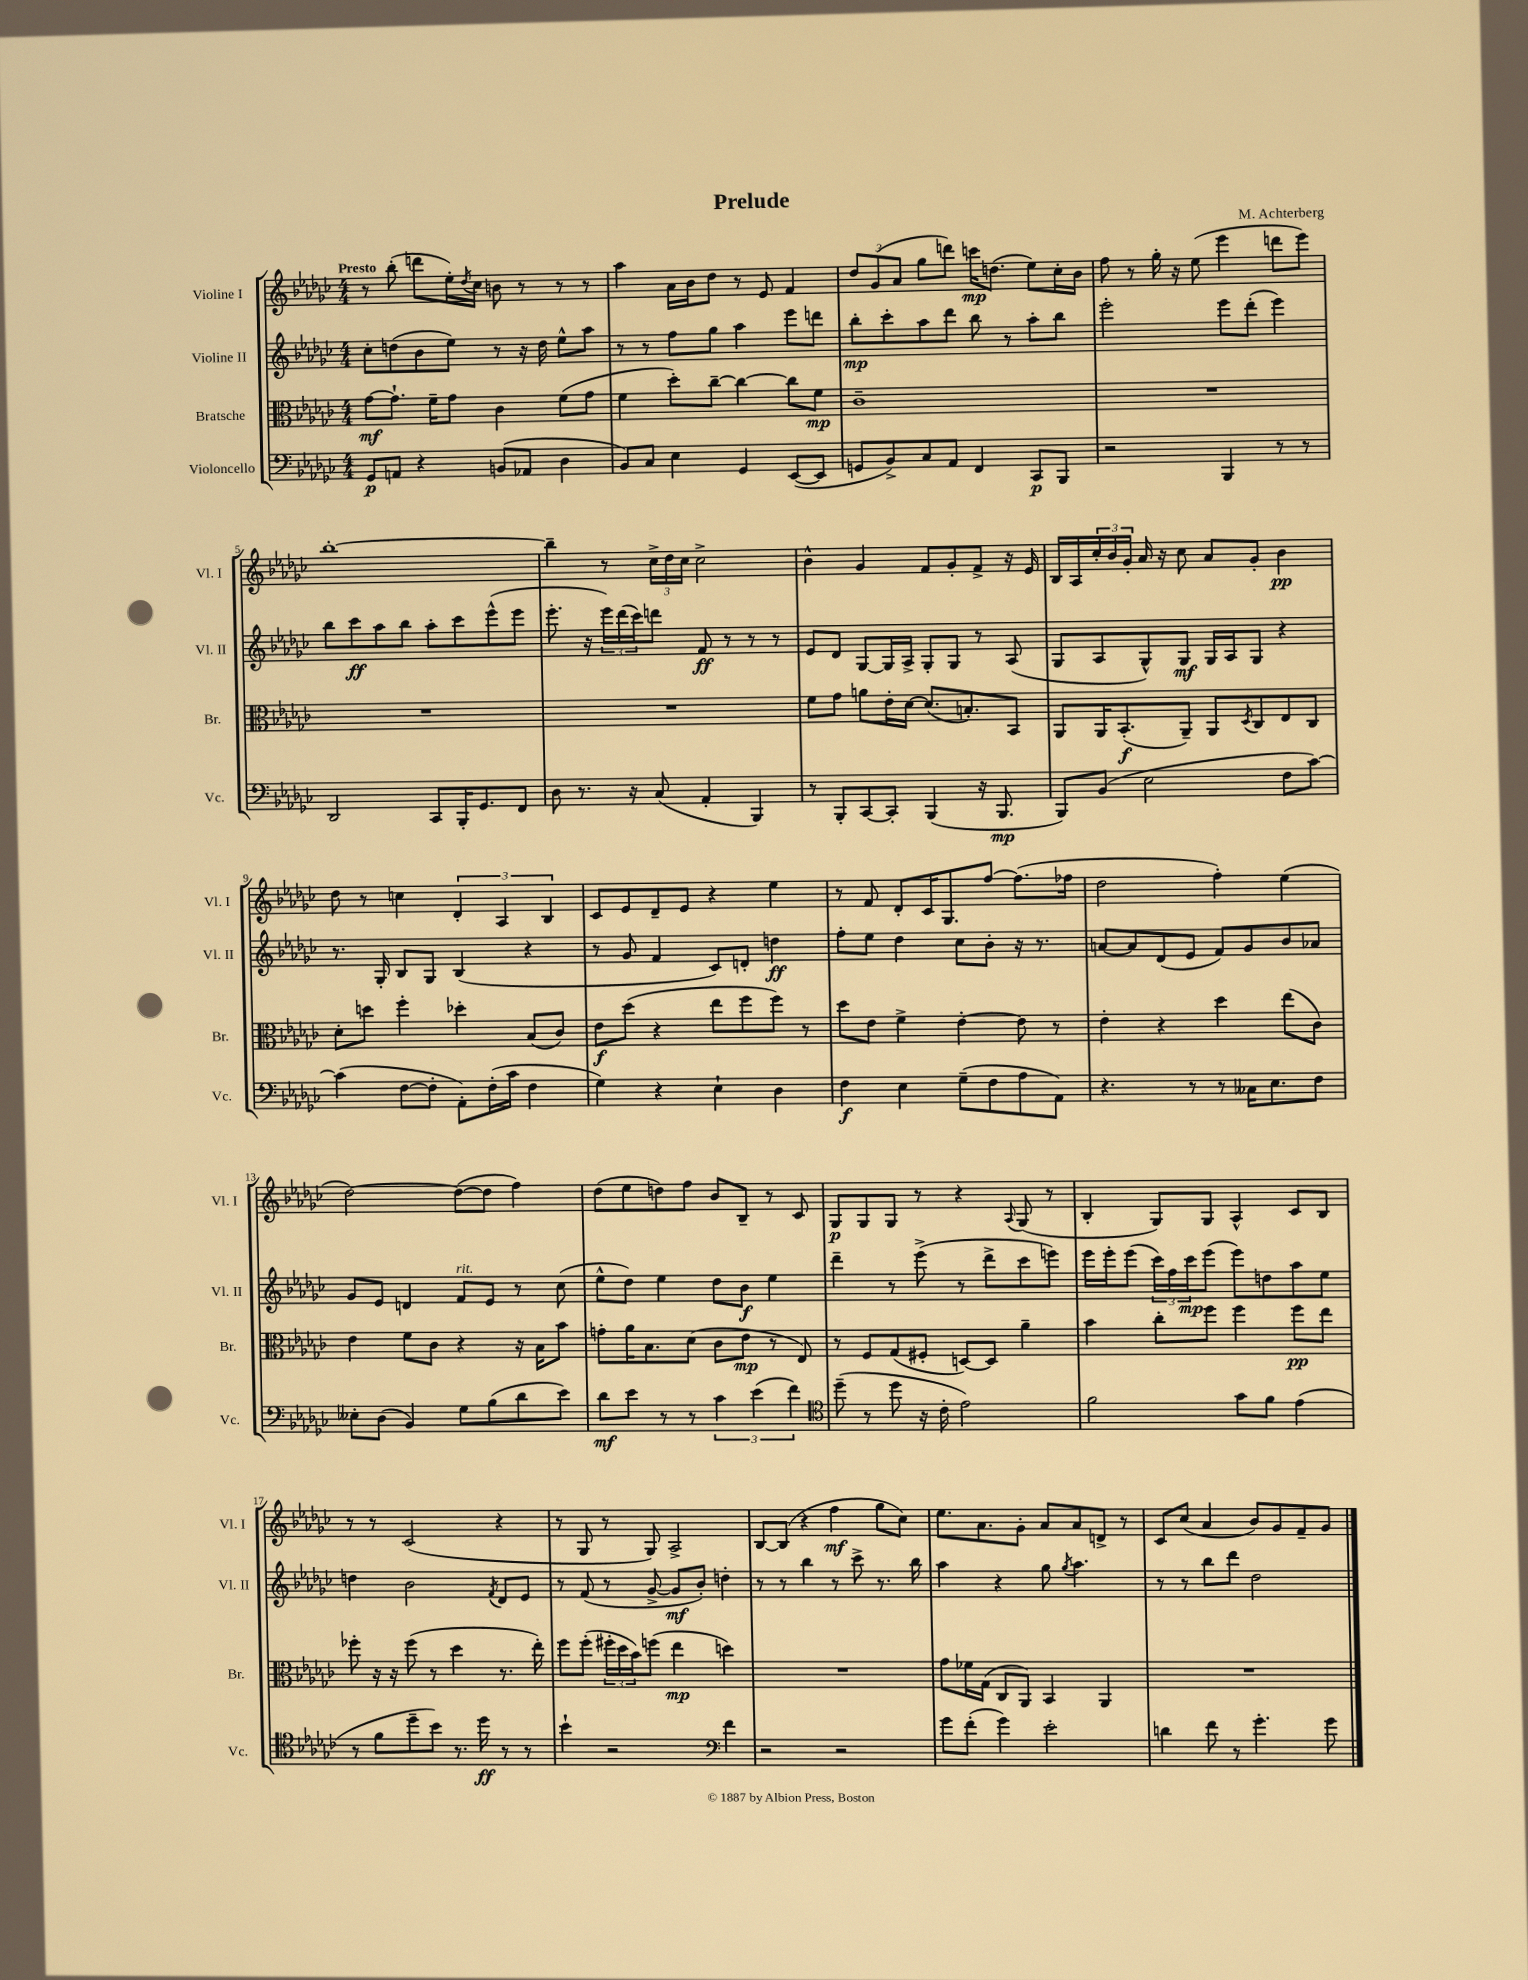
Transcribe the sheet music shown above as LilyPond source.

\header { title = "Prelude" composer = "M. Achterberg" }
<<
\new StaffGroup <<
\new Staff = "s0" \with { instrumentName = "Violine I" shortInstrumentName = "Vl. I" } {
    \clef treble \key ges \major \numericTimeSignature \time 4/4 \tempo "Presto"
    r8 bes''8-.( d'''8 ees''16-.) \acciaccatura { des''8 } ces''16 b'8 r8 r8 r8 |
    aes''4 aes'16 bes'16 des''8 r8 ees'8 f'4 |
    \tuplet 3/2 { des''8 ges'8( aes'8 } ges''8 d'''8) c'''16\mp d''8.( ees''8) ces''16-. bes'16 |
    f''8 r8 ges''16-. r16 ees''8( ees'''4 d'''8 ees'''8) |
    bes''1~-. |
    bes''4-- r8 \tuplet 3/2 { ces''16-> des''16 ces''16 } ces''2-> |
    bes'4-^ ges'4 f'8 ges'8-. f'8-> r16 ees'16 |
    bes16 aes16 \tuplet 3/2 { ces''16-. bes'16 ges'16-. } aes'16 r16 ces''8 aes'8 ges'8-. bes'4\pp |
    des''8 r8 c''4 \tuplet 3/2 { des'4-. aes4 bes4 } |
    ces'8 ees'8 des'8-- ees'8 r4 ees''4 |
    r8 f'8 des'8-. ces'16 ges8. f''8~ f''8.( fes''16 |
    des''2 f''4-.) ees''4( |
    des''2~) des''8~( des''8 f''4) |
    des''8( ees''8 d''8) f''8 bes'8 bes8-- r8 ces'8 |
    ges8\p ges8 ges8 r8 r4 \appoggiatura { aes8 } ges8( r8 |
    bes4-. ges8) ges8 aes4-^ ces'8 bes8 |
    r8 r8 ces'2( r4 |
    r8 ges8 r8 ges8) aes2-> |
    bes8~ bes8( r4 f''4\mf ges''8 ces''8) |
    ees''8. aes'8. ges'8-. aes'8 aes'8 d'8-> r8 |
    ces'8 ces''8( aes'4 bes'8) ges'8 f'8-- ges'8 \bar "|." |
}
\new Staff = "s1" \with { instrumentName = "Violine II" shortInstrumentName = "Vl. II" } {
    \clef treble \key ges \major \numericTimeSignature \time 4/4
    ces''8-. d''8( bes'8 ees''8) r8 r16 d''16 ees''8-^ aes''8 |
    r8 r8 f''8 ges''8 aes''4 ees'''8 d'''8 |
    bes''8-.\mp ces'''8-. aes''8 des'''8 bes''8 r8 aes''8-. bes''8 |
    ees'''2-. ees'''8 des'''8-.( ees'''4) |
    bes''8 ces'''8\ff aes''8 bes''8 aes''8-. ces'''8 ees'''8-^( ees'''8 |
    ees'''8.-. r16 \tuplet 3/2 { ees'''16) des'''16( ces'''16) } d'''8 f'8\ff r8 r8 r8 |
    ees'8 des'8 ges8~ ges16 aes16-> ges8-. ges8 r8 aes8( |
    ges8 aes8 ges8-^) ges8\mf ges16 aes16 ges8 r4 |
    r8. ges16-. bes8 ges8 bes4( r4 |
    r8 ges'8 f'4 ces'8) d'8-. d''4\ff |
    f''8-. ees''8 des''4 ces''8 bes'8-. r16 r8. |
    a'8~ a'8 des'8( ees'8 f'8) ges'8 bes'8 aes'8 |
    ges'8 ees'8 d'4 f'8^\markup { \italic "rit." } ees'8 r8 ces''8( |
    ees''8-^ des''8) ees''4 des''8 bes'8\f ees''4 |
    des'''4-- r8 ees'''8->( r8 des'''8-> ces'''8 e'''8) |
    ees'''16 ees'''16-. ees'''8( \tuplet 3/2 { ces'''16) f''16 ces'''16\mp } ees'''8( ees'''8) d''8 aes''8 ees''8 |
    d''4 bes'2 \acciaccatura { f'8 } des'8 ees'8 |
    r8 f'8( r8 ges'8~-> ges'8\mf bes'8-.) d''4-. |
    r8 r8 bes''4 r8 ces'''8-> r8. bes''16 |
    aes''4 r4 ges''8 \acciaccatura { ges''8 } aes''4. |
    r8 r8 bes''8 des'''8 des''2 \bar "|." |
}
\new Staff = "s2" \with { instrumentName = "Bratsche" shortInstrumentName = "Br." } {
    \clef alto \key ges \major \numericTimeSignature \time 4/4
    ges'8~\mf ges'8.-! f'16-- ges'8 ces'4 f'8( ges'8 |
    f'4 des''8-.) ces''8~-- ces''4~ ces''8 f'8\mp |
    ces'1-- |
    R1 |
    R1 |
    R1 |
    f'8 ges'8 a'8 ees'16-. des'16~ des'8.( b8.-.) bes,8 |
    aes,8 aes,16 bes,8.-.\f( aes,8--) aes,8 \acciaccatura { des8 } ces8 ees8 ces8 |
    des'8-. d''8 f''4-. des''4-. bes8( ces'8) |
    ees'8\f des''8( r4 ees''8 f''8 f''8) r8 |
    des''8 ees'8 f'4-> ees'4~-. ees'8 r8 |
    ees'4-. r4 des''4 ees''8( ces'8) |
    ees'4 f'8 ces'8 r4 r16 bes16 bes'8 |
    g'8-. aes'16 bes8. des'8( ces'8 ees'8\mp r8 ees8) |
    r8 f8 ges8( fis8-. d8~) d8 aes'4-- |
    bes'4 ces''8-. f''8 f''4 f''8\pp ees''8 |
    fes''8-. r16 r16 fes''8( r8 des''4 r8. ees''16-.) |
    f''8 f''8-.( \tuplet 3/2 { fis''16-. des''16 bes'16) } f''8( ees''4\mp d''4) |
    R1 |
    ges'8 fes'16 ges16( ces8 aes,8) bes,4 aes,4 |
    R1 \bar "|." |
}
\new Staff = "s3" \with { instrumentName = "Violoncello" shortInstrumentName = "Vc." } {
    \clef bass \key ges \major \numericTimeSignature \time 4/4
    ges,8\p a,8 r4 b,8( aes,8 des4 |
    bes,8) ces8 ees4 ges,4 ees,8~( ees,8 |
    g,8 bes,8->) ces8 aes,8 f,4 ces,8\p bes,,8 |
    r2 bes,,4 r8 r8 |
    des,2 ces,8 bes,,16-. ges,8. f,8 |
    des8 r8. r16 ces8( aes,4-. bes,,4) |
    r8 bes,,8-. ces,8~ ces,8-. bes,,4( r16 bes,,8.\mp |
    bes,,8) bes,8( ees2 f8 ces'8~) |
    ces'4( f8~ f8-. aes,8-.) f16-.( ces'16 f4 |
    ges4) r4 ees4-! des4 |
    f4\f ees4 ges8--( f8 aes8 aes,8) |
    r4. r8 r8 ceses16 ees8. f8 |
    eeses8-. des8( bes,4) ges8 bes8( des'8 ees'8) |
    des'8\mf ees'8 r8 r8 \tuplet 3/2 { ces'4 ees'4( f'4) } |
    \clef tenor des''8--( r8 des''8 r16 ces'16-. ees'2) |
    f'2 ges'8 f'8 ees'4( |
    r8 f'8 des''8-- bes'8) r8. des''16\ff r8 r8 |
    bes'4-! r2 \clef bass f'4 |
    r2 r2 |
    ges'8 f'8-.( ges'4) ees'2-. |
    d'4 f'8 r8 ges'4.-. ges'8 \bar "|." |
}
>>
>>
